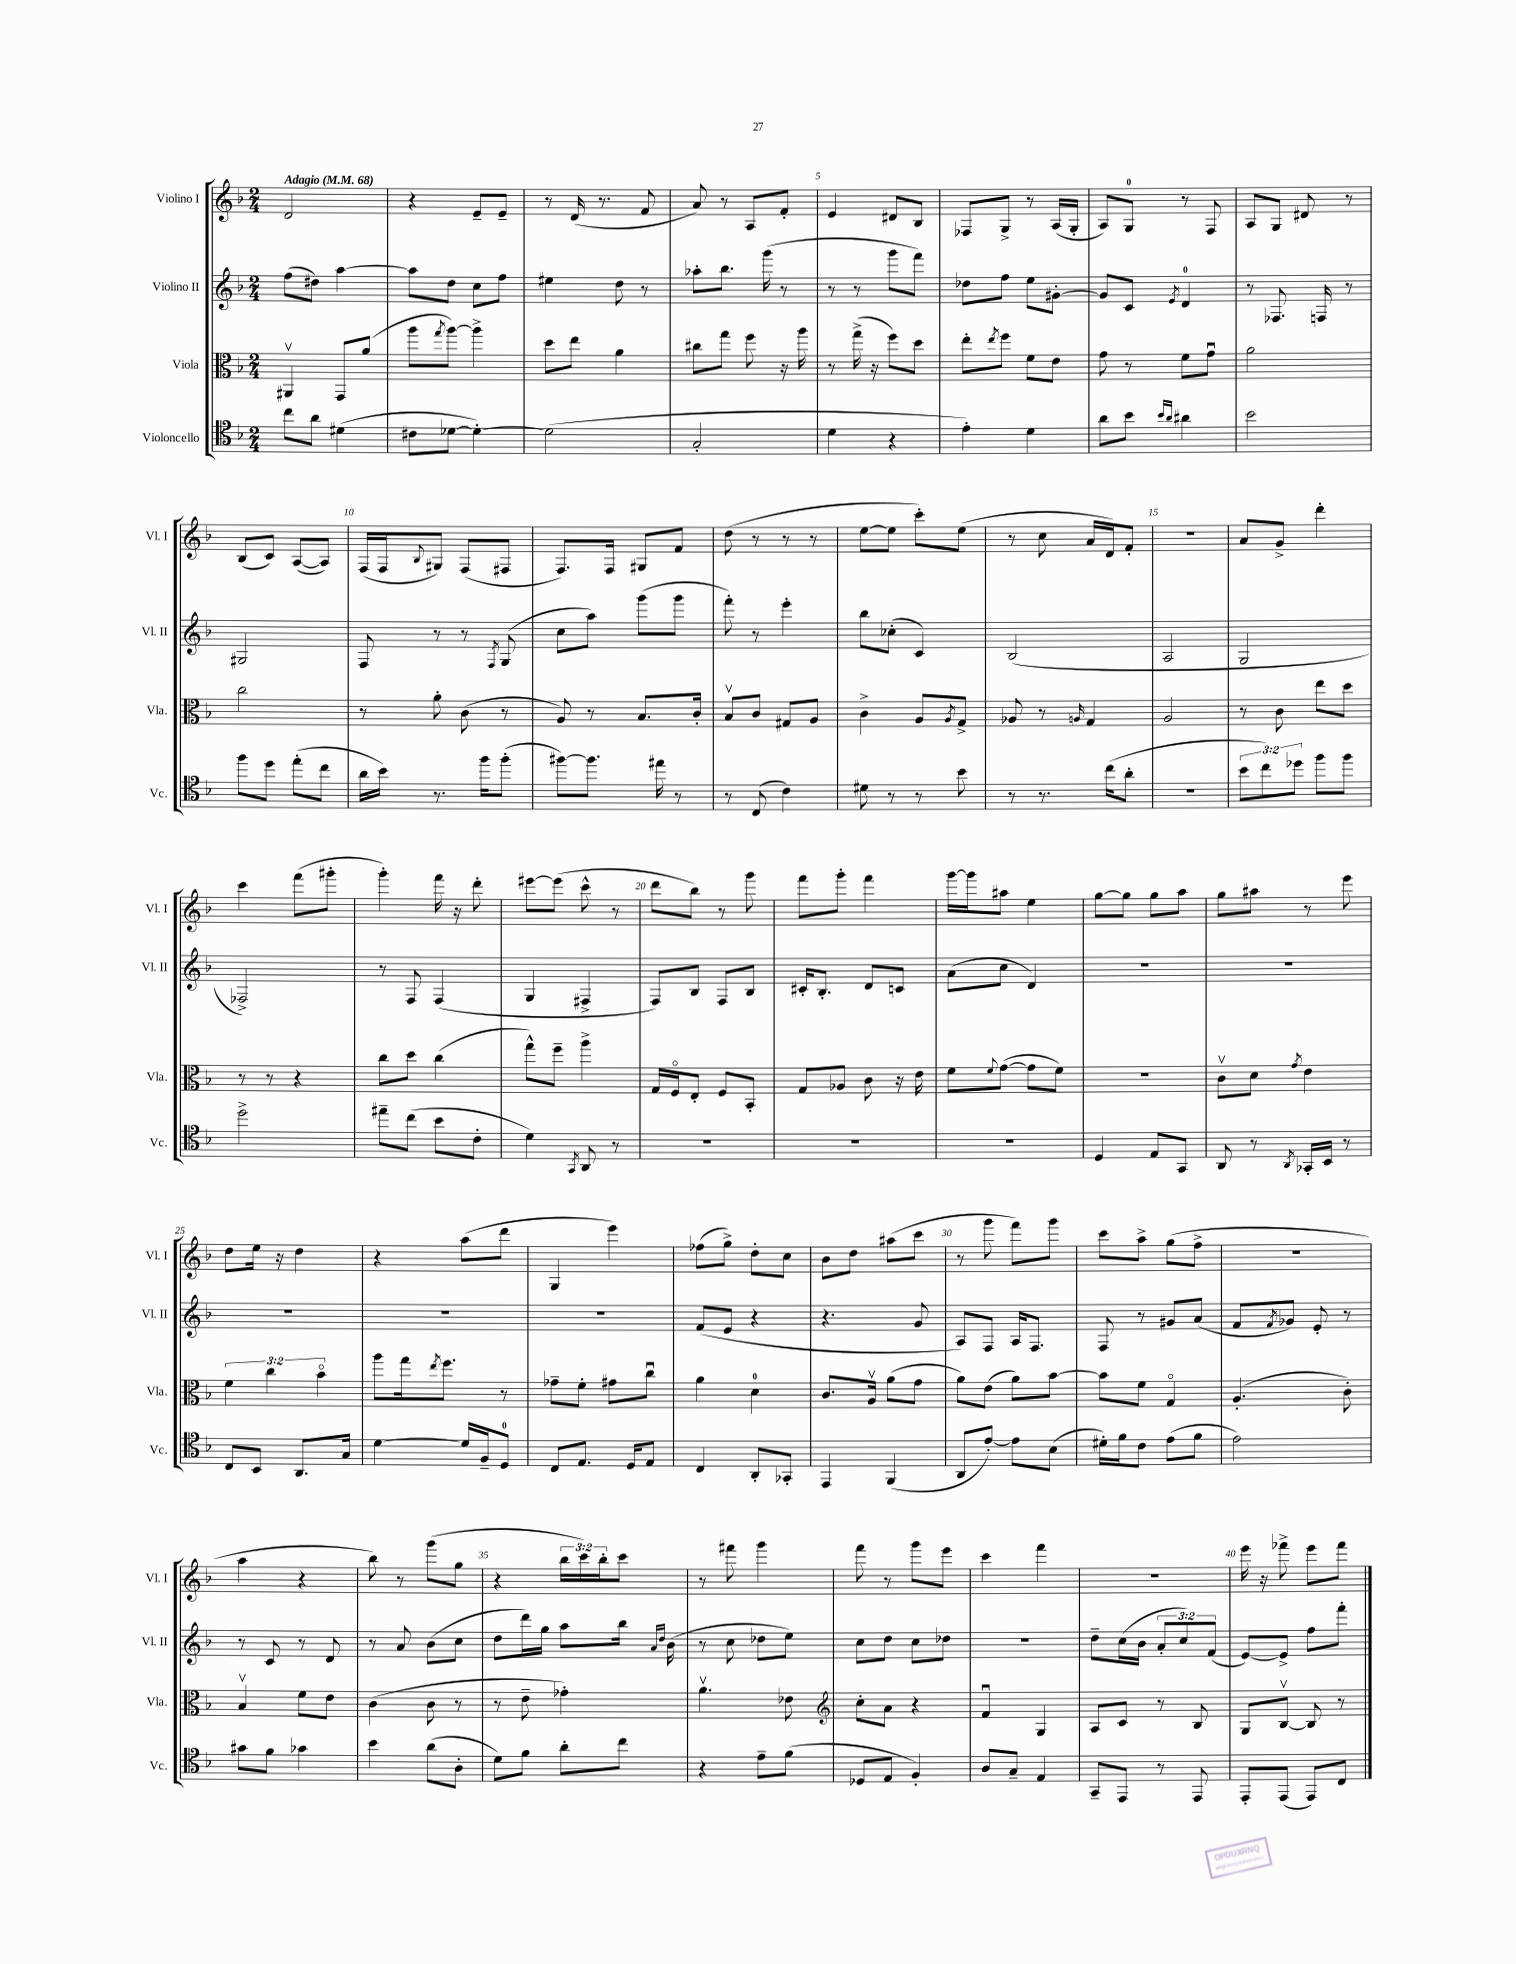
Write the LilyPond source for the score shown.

<<
\new StaffGroup <<
\new Staff = "s0" \with { instrumentName = "Violino I" shortInstrumentName = "Vl. I" } {
    \clef treble \key f \major \numericTimeSignature \time 2/4 \override Staff.TupletNumber.text = #tuplet-number::calc-fraction-text \tempo "Adagio" 4 = 68
    d'2 |
    r4 e'8-- e'8-- |
    r8 d'16( r8. f'8 |
    a'8) r8 a8 f'8-. |
    e'4 dis'8 bes8 |
    fes8 g8-> r8 a16( g16-. |
    a8) g8-0 r8 f8 |
    a8 g8 dis'8 r8 |
    bes8( c'8) a8~( a8) |
    f16( f16 \appoggiatura { bes8 } gis8) f8( fis8 |
    f8.) f16 gis8 f'8 |
    d''8( r8 r8 r8 |
    e''8~ e''8 c'''8-.) e''8( |
    r8 c''8 a'16 d'16) f'8-. |
    R2 |
    a'8 g'8-> d'''4-. |
    c'''4 f'''8( gis'''8-. |
    g'''4-.) f'''16 r16 d'''8-. |
    eis'''8~ eis'''8( c'''8-^ r8 |
    d'''8 bes''8) r8 g'''8 |
    f'''8 g'''8-. f'''4 |
    g'''16~ g'''16 ais''8 e''4 |
    g''8~ g''8 g''8 a''8 |
    g''8 ais''8 r8 e'''8 |
    d''8 e''16 r16 d''4 |
    r4 a''8( d'''8 |
    g4 e'''4) |
    fes''8( g''8->) d''8-. c''8 |
    bes'8 d''8 ais''8( c'''8 |
    r8 g'''8 f'''8) g'''8 |
    c'''8 a''8-> g''8( f''8-> |
    R2 |
    a''4 r4 |
    bes''8) r8 g'''8( g''8 |
    r4 \tuplet 3/2 { bes''16 c'''16) bes''16-. } c'''8 |
    r8 fis'''8 g'''4 |
    f'''8 r8 g'''8 e'''8 |
    c'''4 f'''4 |
    R2 |
    e'''16 r16 fes'''8-> e'''8 fes'''8 \bar "|." |
}
\new Staff = "s1" \with { instrumentName = "Violino II" shortInstrumentName = "Vl. II" } {
    \clef treble \key f \major \numericTimeSignature \time 2/4 \override Staff.TupletNumber.text = #tuplet-number::calc-fraction-text
    f''8( dis''8) a''4~ |
    a''8 d''8 c''8 f''8 |
    eis''4 d''8 r8 |
    aes''8-. bes''8. g'''16( r8 |
    r8 r8 g'''8 f'''8) |
    des''8 f''8 e''8 gis'8~-. |
    gis'8 c'8 \acciaccatura { e'8 } d'4-0 |
    r8 fes8. f16 r8 |
    gis2 |
    f8 r8 r8 \acciaccatura { f8 } g8( |
    c''8 a''8) g'''8( g'''8 |
    f'''8-.) r8 e'''4-. |
    bes''8 ces''8-.( c'4) |
    bes2( |
    a2 |
    g2 |
    fes2->) |
    r8 f8 f4( |
    g4 fis4-> |
    f8) bes8 f8 bes8 |
    cis'16-. bes8.-. d'8 c'8 |
    a'8( c''8 d'4) |
    r2 |
    R2 |
    R2 |
    R2 |
    R2 |
    f'8( e'8 r4 |
    r4. g'8 |
    a8) f8 a16 f8. |
    f8 r8 gis'8 a'8( |
    f'8 \acciaccatura { f'8 } ges'8) e'8-. r8 |
    r8 c'8 r8 d'8 |
    r8 a'8 bes'8( c''8 |
    d''8 d'''16) g''16 a''8 bes''16 \grace { a'16 d''16 } bes'16( |
    r8 c''8 des''8 e''8) |
    c''8 d''8 c''8 des''8 |
    R2 |
    d''8-- c''16( bes'16 \tuplet 3/2 { a'8-. c''8) f'8( } |
    e'8~) e'8-> f''8 f'''8-. \bar "|." |
}
\new Staff = "s2" \with { instrumentName = "Viola" shortInstrumentName = "Vla." } {
    \clef alto \key f \major \numericTimeSignature \time 2/4 \override Staff.TupletNumber.text = #tuplet-number::calc-fraction-text
    ais,4\upbow g,8 a'8( |
    a''8 \acciaccatura { g''8 } a''8~) a''4-> |
    d''8 e''8 a'4 |
    cis''8 g''8 f''8 r16 a''16 |
    r8 g''16->( r16 f''8) d''8 |
    e''8-. \acciaccatura { e''8 } f''8 f'8 e'8 |
    g'8 r8 f'8 g'8\downbow |
    a'2 |
    c''2 |
    r8 a'8-. c'8( r8 |
    a8) r8 bes8. c'16-. |
    bes8\upbow c'8 gis8 a8 |
    c'4-> a8 \acciaccatura { a8 } g8-> |
    aes8 r8 \grace { a16 } g4 |
    a2 |
    r8 c'8 e''8 d''8 |
    r8 r8 r4 |
    c''8 d''8 c''4( |
    g''8-^) f''8-- a''4-> |
    g16 f16\flageolet e8-. f8 bes,8-. |
    g8 aes8 c'8 r16 e'16 |
    f'8 \appoggiatura { f'8 } g'8~( g'8 f'8) |
    R2 |
    c'8\upbow d'8 \acciaccatura { g'8 } e'4 |
    \tuplet 3/2 { f'4 c''4 bes'4\flageolet } |
    a''8 g''16 \acciaccatura { e''8 } f''8. r8 |
    ges'8-- f'8-. gis'8 c''8\downbow |
    a'4 d'4-0 |
    c'8. a16\upbow a'8( g'8 |
    a'8) e'8( a'8) bes'8~ |
    bes'8 f'8 g4\flageolet |
    a4.-.( c'8-.) |
    bes4\upbow f'8 e'8 |
    c'4( c'8 r8 |
    r8 e'8-- ges'4-.) |
    a'4.\upbow ees'8 |
    \clef treble c''8-. a'8 r4 |
    f'4\downbow g4 |
    a8 c'8 r8 bes8 |
    g8 bes8~\upbow bes8 r8 \bar "|." |
}
\new Staff = "s3" \with { instrumentName = "Violoncello" shortInstrumentName = "Vc." } {
    \clef tenor \key f \major \numericTimeSignature \time 2/4 \override Staff.TupletNumber.text = #tuplet-number::calc-fraction-text
    c''8 a'8 dis'4( |
    cis'8 des'8~ des'4~-.) |
    des'2( |
    g2-. |
    d'4 r4 |
    e'4-.) d'4 |
    a'8 bes'8 \grace { bes'16 a'16 } ais'4 |
    bes'2 |
    f''8 d''8 e''8-.( c''8 |
    a'16 bes'16) r8. f''16 f''8-.( |
    fis''8~) fis''8. eis''16 r8 |
    r8 c8( c'4) |
    dis'8 r8 r8 bes'8 |
    r8 r8. c''16( a'8-. |
    r2 |
    \tuplet 3/2 { bes'8 c''8) des''8 } f''8 f''8 |
    d''2-> |
    eis''8-- c''8( bes'8 c'8-. |
    d'4) \acciaccatura { g,8 } a,8 r8 |
    r2 |
    R2 |
    R2 |
    d4 e8 g,8 |
    a,8 r8 \acciaccatura { a,8 } ges,16-. bes,16 r8 |
    c8 bes,8 a,8. g16 |
    d'4~ d'16 f16-- d8-0 |
    c8 e8. d16 e8 |
    c4 a,8-. ges,8-. |
    e,4 f,4( |
    a,8 e'8~-.) e'8 bes8( |
    dis'16-.) f'16 c'8 e'8( f'8 |
    e'2) |
    gis'8 f'8 ges'4 |
    bes'4 a'8( a8-. |
    d'8) f'8 a'8-. c''8 |
    r4 e'8-- f'8( |
    des8 e8 f4-.) |
    a8 g8-- e4 |
    g,8-- e,8 r8 e,8 |
    e,8-. e,8( e,8) c8 \bar "|." |
}
>>
>>
\layout { \context { \Score \override BarNumber.break-visibility = ##(#f #t #t) barNumberVisibility = #(every-nth-bar-number-visible 5) } }
